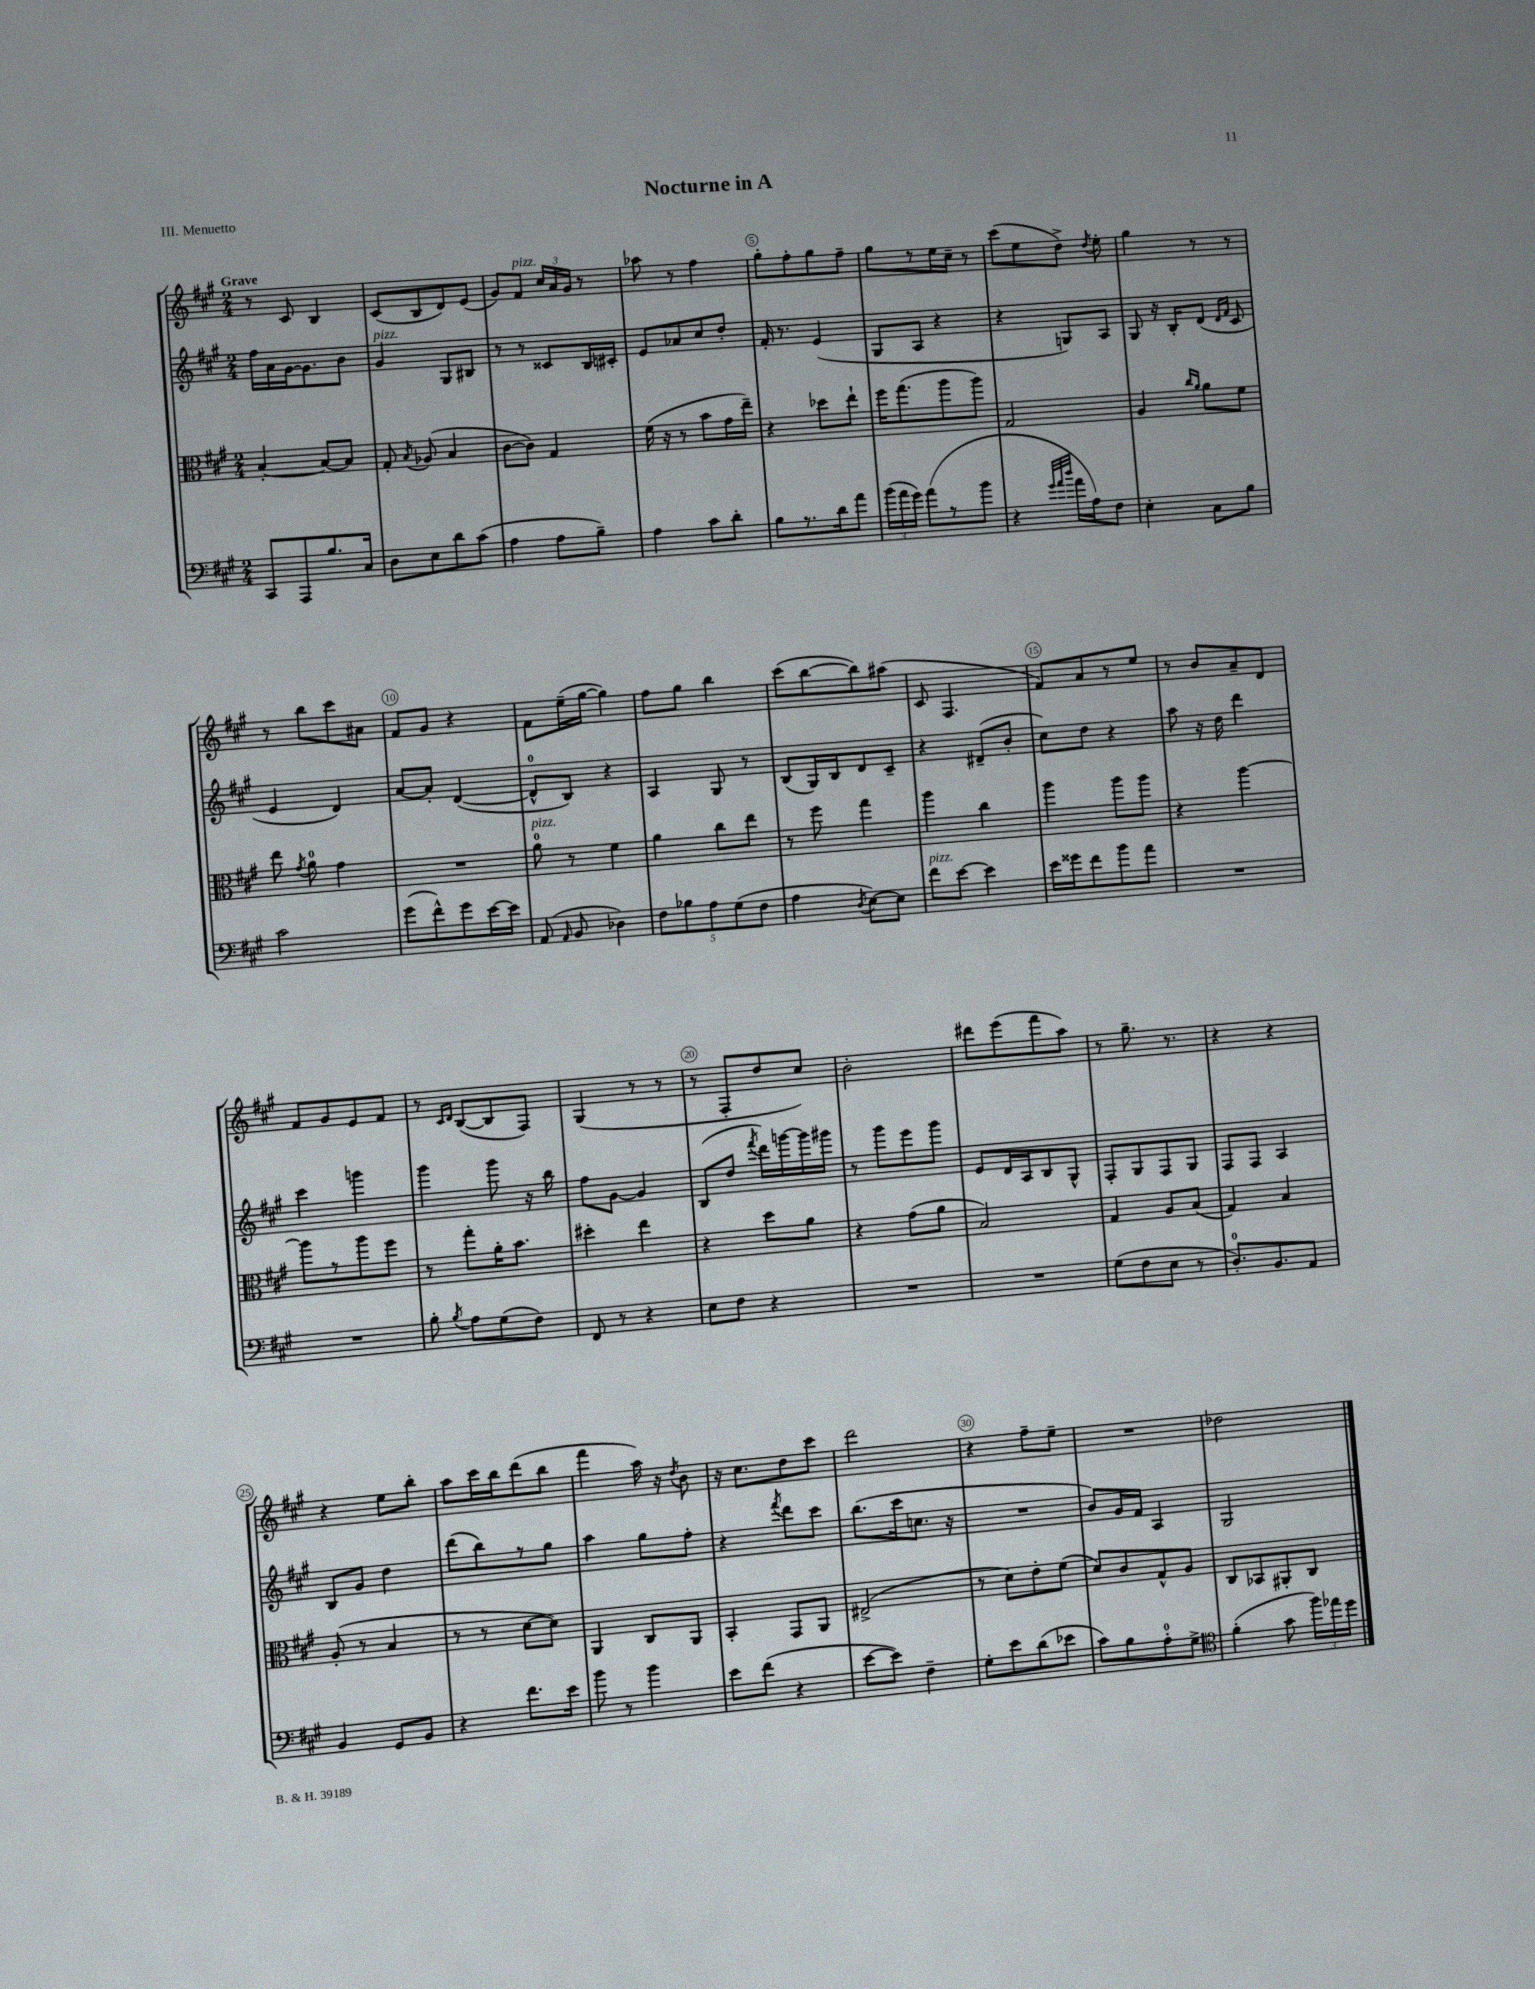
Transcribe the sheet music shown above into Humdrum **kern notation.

**kern	**kern	**kern	**kern
*part4	*part3	*part2	*part1
*staff4	*staff3	*staff2	*staff1
*clefF4	*clefC3	*clefG2	*clefG2
*k[f#c#g#]	*k[f#c#g#]	*k[f#c#g#]	*k[f#c#g#]
*M2/4	*M2/4	*M2/4	*M2/4
=1	=1	=1	=1
!	!	!	!LO:TX:a:B:t=Grave
8CC#/L	[4B'/	16ff#\LL	8r
.	.	16a\	.
8AAA/	.	[16g#\J	8c#/
.	.	8.g#\]	.
8.B/	8B/L_	.	4B/
.	8B/J]	8b\J	.
16C#/Jk	.	.	.
=2	=2	=2	=2
!	!	!LO:TX:a:i:t=pizz.	!
8D\L	8G#'/	4g#/	(8c#/L
.	8qB/	.	.
8E\	(8A-X/	.	8B/
8d\	4B/	8G#/L	8d/)
(8c#\J	.	8B#X/J	(8e/J
=3	=3	=3	=3
4A\	[8c#\L	8r	8g#/L)
!	!	!	!LO:TX:a:i:t=pizz.
.	8c#\J])	8r	8f#/J
8A\L	4G#/	8c##X/L	24cc#/LL
.	.	.	24a/
.	.	.	24g#/JJ
8B~\J)	.	16B/L	8r
.	.	16c#X'/JJ	.
=4	=4	=4	=4
4A\	(16f#\	8e/L	8aa-X\
.	16r	.	.
.	8r	8a-X/	8r
8c#\L	8b\L	8cc#/	4ff#\
8d'\J	16g#\L	8dd'/J	.
.	16ee~\JJ)	.	.
=5	=5	=5	=5
8B\L	4r	16f#'/	8gg#'\L
.	.	8.r	.
8.r	.	.	8ff#'\
.	8dd-X\L	(4e/	8gg#\
16d\k	.	.	.
8a\J	8ee`\J	.	8ff#~\J
=6	=6	=6	=6
(24b\LL	16ff#\KL	8G#/L	8gg#\L
24a\	.	.	.
.	(8.gg#\	.	.
24g#\JJ)	.	.	.
(8a\L	.	8A/J	8r
8r	8aa\	4r	16ee\L
.	.	.	16cc#~\JJ
8b\J	8aa\J)	.	8r
=7	=7	=7	=7
4r	2G#/	4r	(8ccc#\L
.	.	.	8ee\
32qqg#/LLL	.	.	.
32qqa/	.	.	.
32qqdd/JJJ	.	.	.
16a\LL	.	8Gn/L)	8dd^\J)
16A\J)	.	.	.
.	.	.	8qdd/
8F#\J	.	8A/J	8ee'\
=8	=8	=8	=8
4E'\	4A/	8G#/	4gg#\
.	.	16r	.
.	.	16B'/KL	.
.	16qqcc#/LL	.	.
.	16qqa/JJ	.	.
8C#\L	8a\L	(8d/J	8r
.	.	16qqd/LL	.
.	.	16qqf#/JJ	.
8B\J	8f#\J	8c#/	8r
!!LO:LB:g=z
=9	=9	=9	=9
2c#\	8ee\	4e/	8r
.	8qg#/	.	.
.	8a\	.	8bb\L
.	4g#\	4d/)	8ccc#\
.	.	.	8a#X\J
=10	=10	=10	=10
(8g#\L	2r	[8a/L	8f#/L
8f#^^\)	.	8a'/J]	8g#/J
8g#\	.	([4d/	4r
[16e\L	.	.	.
16e\JJ]	.	.	.
=11	=11	=11	=11
!	!LO:TX:a:i:t=pizz.	!	!
(8AA/	8a\	8d^^/L]	8f#\L
16qqAA/	.	.	.
8BB/	8r	8B/J)	(16ee~\L
.	.	.	[16gg#\JJ
4D-X\)	4f#\	4r	4gg#\])
=12	=12	=12	=12
10F#\L	4a\	4A/	8ff#\L
10B-X\	.	.	.
.	.	.	8gg#\J
10A\	.	.	.
.	8cc#\L	8G#/	4bb\
(10G#\	.	.	.
.	8ee\J	8r	.
10F#\J	.	.	.
=13	=13	=13	=13
4A\	8r	(8B/L	(8ccc#\L
.	8ff#\	16G#/L)	[8bb\
.	.	16B/J	.
8qD/	.	.	.
[8E\L)	4gg#\	8d/	8bb\])
8E\J]	.	8c#~/J	(8aa#X\J
=14	=14	=14	=14
!LO:TX:a:i:t=pizz.	!	!	!
8f#\L	4aa\	4r	8c#/
[8e\J	.	.	4.F#/
4e\]	4cc#\	(8d#X~/L	.
.	.	8b'/J	.
=15	=15	=15	=15
16e\LL	4aa\	8cc#\L)	8f#/L)
16g##X\J	.	.	.
8f#\	.	8dd\J	8a/
8b\	8aa\L	4r	8r
8a\J	8aa\J	.	8ee/J
=16	=16	=16	=16
2r	4r	8aa\	8r
.	.	16r	8b/L
.	.	16dd\	.
.	[4aa\	4ddd\	8a~/
.	.	.	8d/J
!!LO:LB:g=z
=17	=17	=17	=17
2r	8aa\L]	4ccc#\	8f#/L
.	8r	.	8g#/
.	8aa\	4gggn\	8e/
.	8ff#\J	.	8f#/J
=18	=18	=18	=18
8B'\	8r	4ggg#\	8r
.	.	.	16qqc#/LL
8qB/	.	.	16qqd/JJ
8A\L	8gg#'\L	.	([8B/L
(8G#\	16a'\K	8ggg#\	8B/]
.	8.b\J	.	.
8F#\J)	.	16r	8F#/J)
.	.	16bb\	.
=19	=19	=19	=19
8FF#/	4dd#X'\	8ff#\L	(4G#/
8r	.	[8g#\J	.
4r	4ee\	4g#/]	8r
.	.	.	8r
=20	=20	=20	=20
8E\L	4r	(8B/L	8r
8F#\J	.	8dd/J	8F#'/L
.	.	8qfff#/	.
4r	8dd\L	16ddd\LL)	8dd/
.	.	[16gggn\	.
.	8a\J	16ggg\]	8cc#/J)
.	.	16ggg#X\JJ	.
=21	=21	=21	=21
2r	4r	8r	2b'\
.	.	8ggg#\L	.
.	(8g#\L	8eee\	.
.	8a\J	8ggg#\J	.
=22	=22	=22	=22
2r	2B/)	8e/L	8ddd#X\L
.	.	16d/L	(8eee\
.	.	16A/J	.
.	.	8B/	8fff#\
.	.	8G#^^/J	8aa\J)
=23	=23	=23	=23
(8G#\L	4G#/	8F#'/L	8r
8F#\	.	8G#/	8.gg#~\
8E\J	8A/L	8F#/	.
.	.	.	8.r
8r	(8B/J	8G#/J	.
=24	=24	=24	=24
8.D'/L)	4G#/)	8F#/L	4r
.	.	8F#/J	.
8.BB/	.	.	.
.	4B/	4A/	4r
8AA/J	.	.	.
!!LO:LB:g=z
=25	=25	=25	=25
4BB/	(8A'/	8B/L	4r
.	8r	8g#/J	.
8GG#/L	4B/	4dd\	8ee\L
8BB/J	.	.	8bb'\J
=26	=26	=26	=26
4r	8r	(8ddd\L	8aa\L
.	8r	8bb\)	16ccc#\L
.	.	.	16bb\J
8.f#\L	[8d\L	8r	(8ddd\
.	8d\J])	8gg#\J	8bb\J
16e\Jk	.	.	.
=27	=27	=27	=27
8b\	4AA/	4aa\	4fff#\
8r	.	.	.
4b\	8C#/L	8gg#\L	16aa\)
.	.	.	16r
.	.	.	8qdd/
.	8AA/J	8ff#'\J	8b\
=28	=28	=28	=28
8e\L	4BB'/	4r	16r
.	.	.	8.cc#\L
(8f#\J	.	.	.
.	.	8qfff#/	.
4r	8GG#/L	8ddd\L	8dd\
.	8AA/J	8ccc#\J	8ccc#\J
=29	=29	=29	=29
[8e\L	(2E#X^/	(8.bb\L	2ddd\
8e\J])	.	.	.
.	.	16ccc#\k	.
4F#~\	.	8.ccn\J	.
.	.	16r	.
=30	=30	=30	=30
8G#'\L	8r	2r	4r
8e\	8d\L)	.	.
(8d\	8e'\	.	8ff#~\L
8e-X\J	(8f#\J	.	8ee~\J
=31	=31	=31	=31
8c#\L)	8d/L)	8b/L)	2r
8B\	8c#/	16g#/L	.
.	.	16f#/JJ	.
8A'\	8G#^^/	4A/	.
8G#^\J	8A/J	.	.
=32	=32	=32	=32
*clefC4	*	*	*
(4f#'\	8C#/L	2G#/	2dd-X\
.	8BB-X/	.	.
8g#\	8AA#X'/	.	.
24ff#\LL)	8C#/J	.	.
24ee-X\	.	.	.
24dd\JJ	.	.	.
==	==	==	==
*-	*-	*-	*-
